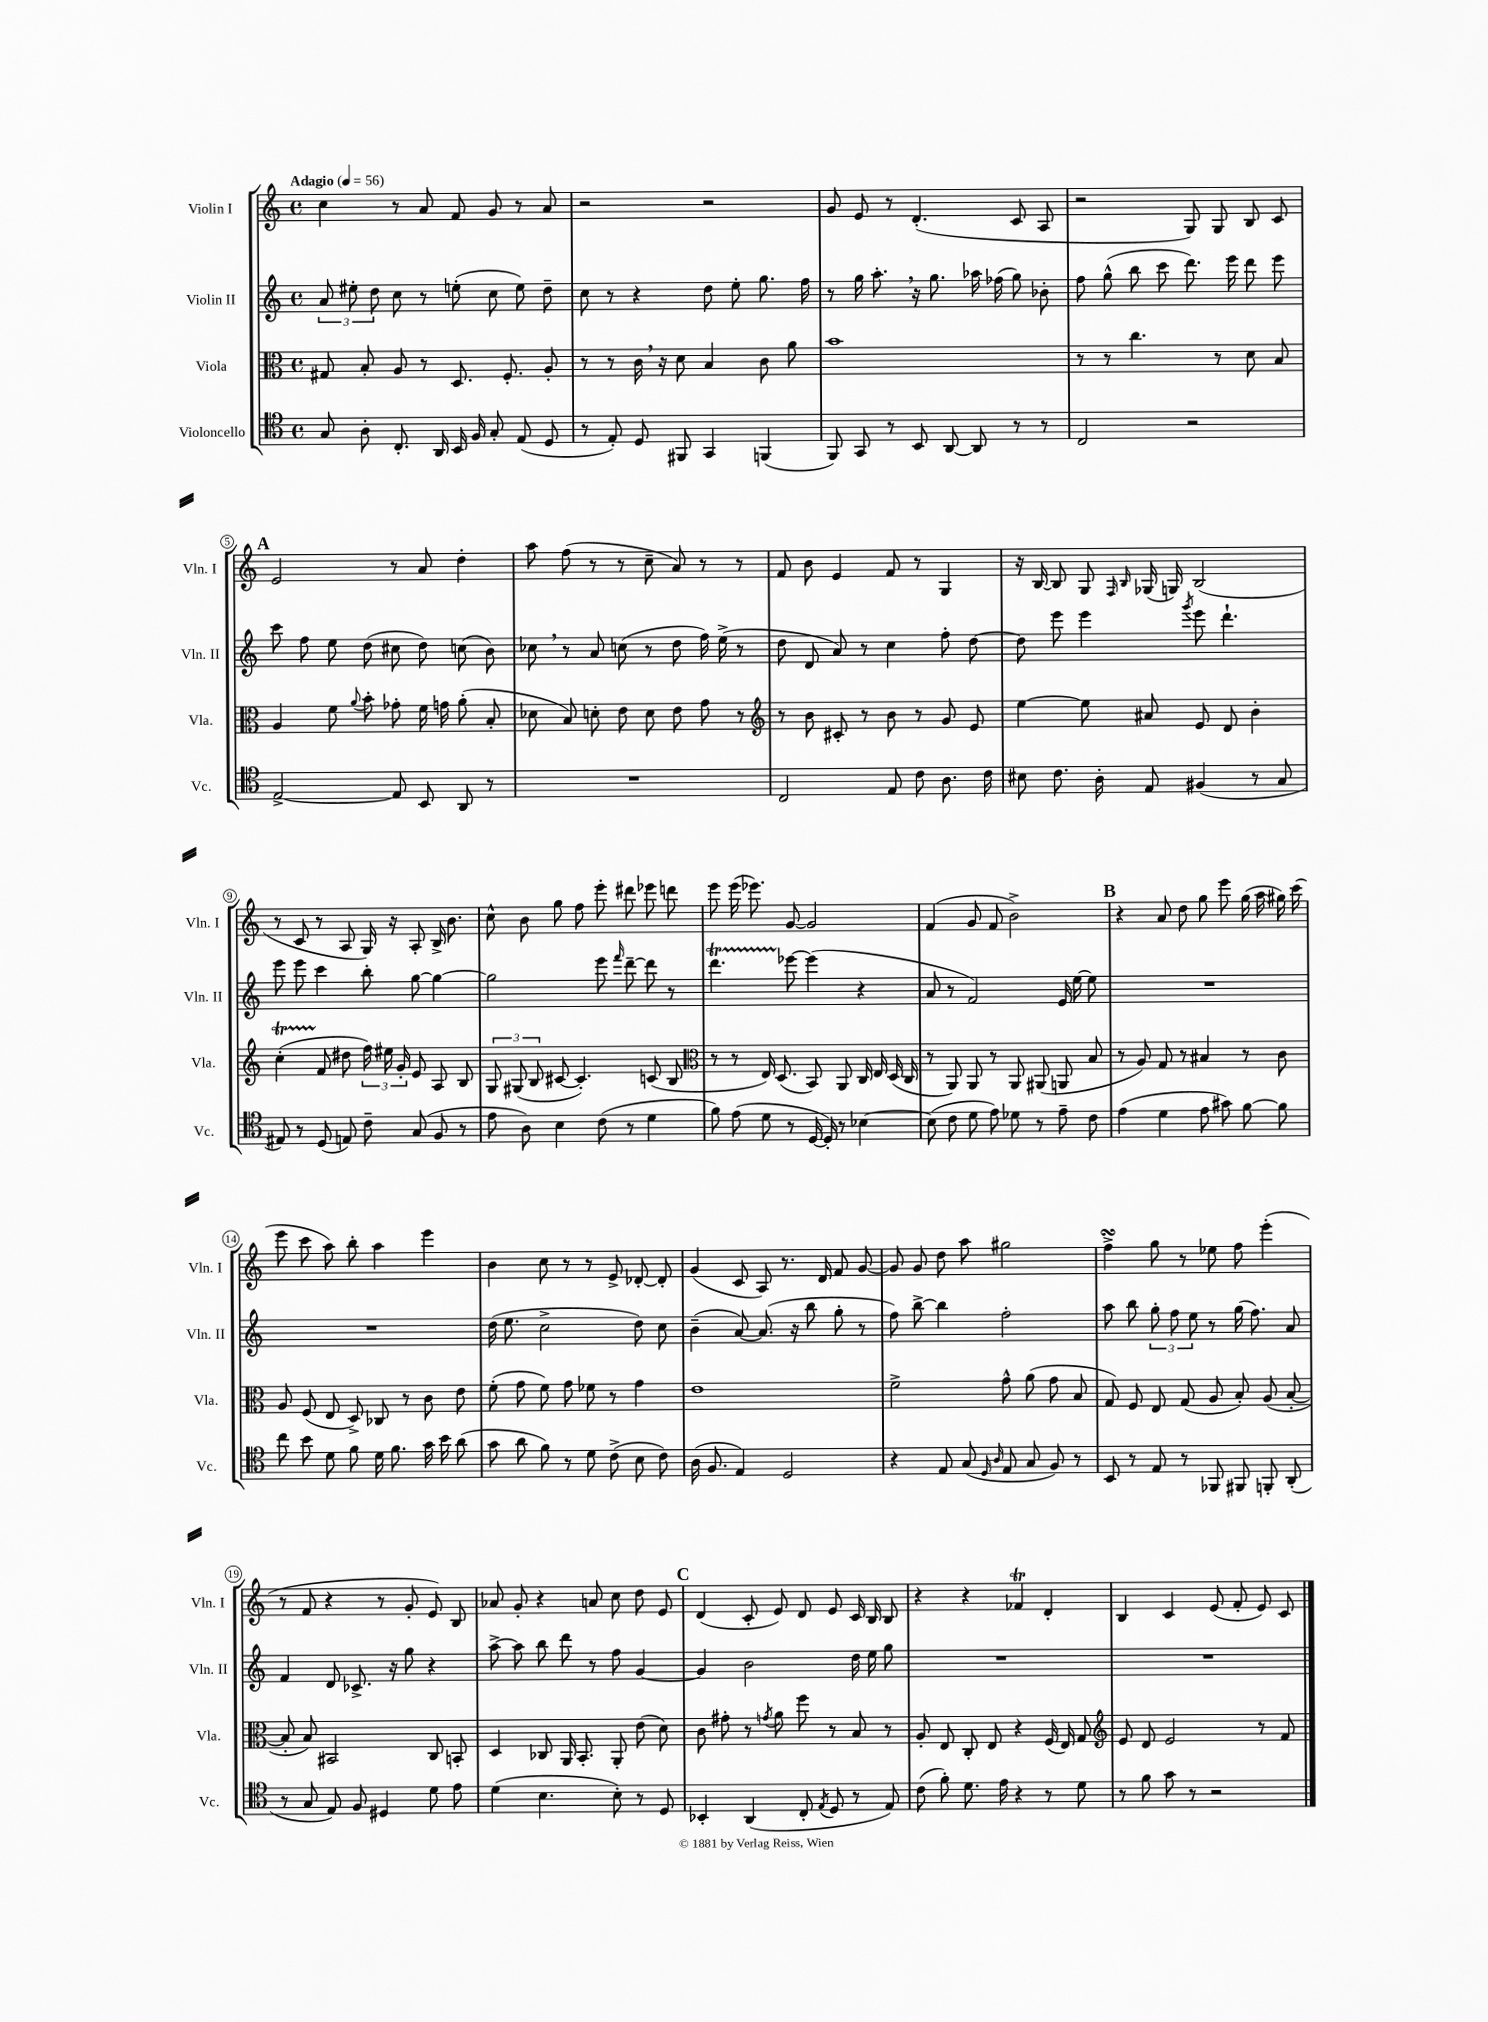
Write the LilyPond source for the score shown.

<<
\new StaffGroup <<
\new Staff = "s0" \with { instrumentName = "Violin I" shortInstrumentName = "Vln. I" } {
    \clef treble \key c \major \defaultTimeSignature \time 4/4 \tempo "Adagio" 4 = 56
    \autoBeamOff c''4 r8 a'8 f'8 g'8 r8 a'8 |
    r2 r2 |
    g'8 e'8 r8 d'4.-.( c'8 a8 |
    r2 g8) g8 b8 c'8 |
    \mark \markup { \bold "A" } e'2 r8 a'8 d''4-. |
    a''8 f''8( r8 r8 c''8-- a'8) r8 r8 |
    f'8 b'8 e'4 f'8 r8 g4 |
    r16 b16~ b8 g8 \grace { f16 b16 } ges16( g16) b2( |
    r8 c'8 r8 a8 g16) r16 a8-. b16-> b'8. |
    c''8-^ b'8 g''8 f''8 e'''8-. dis'''8 ees'''8 d'''8 |
    e'''8 e'''16( ees'''8.) g'8~ g'2 |
    f'4( g'8 f'8 b'2->) |
    \mark \markup { \bold "B" } r4 a'8 d''8 g''8 e'''8 g''16( a''16 gis''16) c'''16( |
    e'''8 c'''8 a''8) b''8-. a''4 e'''4 |
    b'4 c''8 r8 r8 e'8-> des'8~-. des'8-. |
    g'4( c'8 a8) r8. d'16 f'8 g'8~ |
    g'8 g'8 d''8 a''8 gis''2 |
    f''4->\turn g''8 r8 ees''8 f''8 e'''4-.( |
    r8 f'8 r4 r8 g'8-. e'8) b8 |
    aes'8 g'8-. r4 a'8 c''8 d''8 e'8 |
    \mark \markup { \bold "C" } d'4( c'8-. e'8) d'8 e'8 c'16 b16 b8 |
    r4 r4 fes'4\trill d'4-. |
    b4 c'4 e'8( f'8-. e'8) c'8 \bar "|." |
}
\new Staff = "s1" \with { instrumentName = "Violin II" shortInstrumentName = "Vln. II" } {
    \clef treble \key c \major \defaultTimeSignature \time 4/4
    \autoBeamOff \tuplet 3/2 { a'8 eis''8-. d''8 } c''8 r8 e''8-.( c''8 e''8) d''8-- |
    c''8 r8 r4 d''8 e''8-. g''8. f''16 |
    r8 g''16 a''8.-. \breathe r16 g''8. aes''16 fes''16( g''8) bes'8-. |
    f''8 g''8-^( b''8 c'''8 d'''8.) e'''16 d'''8 e'''8 |
    \mark \markup { \bold "A" } c'''8 f''8 e''8 d''8( cis''8 d''8) c''8( b'8) |
    ces''8 \breathe r8 a'8 c''8( r8 d''8 f''16) e''16->( r8 |
    d''8 d'8 a'8) r8 c''4 f''8-. d''8~ |
    d''8 e'''8 e'''4 \acciaccatura { g'''8 } e'''8 d'''4.-! |
    e'''8 e'''8 c'''4 b''8-. g''8~ g''4~ |
    g''2 e'''8 \grace { f'''16 } d'''8~-- d'''8 r8 |
    d'''4.\startTrillSpan ees'''8~\stopTrillSpan ees'''4( r4 |
    a'8 r8 f'2) e'16 e''16~ e''8 |
    \mark \markup { \bold "B" } R1 |
    R1 |
    d''16( e''8. c''2-> d''8) c''8 |
    b'4--( a'8~) a'8.( r16 b''8 g''8-. r8 |
    f''8) b''8~-> b''4 f''2-. |
    a''8 b''8 \tuplet 3/2 { g''8-. f''8 e''8 } r8 g''16( f''8.) a'8 |
    f'4 d'8 ces'8.-> r16 g''8 r4 |
    a''8~-> a''8 b''8 d'''8 r8 f''8 g'4~ |
    \mark \markup { \bold "C" } g'4 b'2 d''16 e''16 g''8 |
    R1 |
    R1 \bar "|." |
}
\new Staff = "s2" \with { instrumentName = "Viola" shortInstrumentName = "Vla." } {
    \clef alto \key c \major \defaultTimeSignature \time 4/4
    \autoBeamOff gis8 b8-. a8 r8 d8. f8.-. a8-. |
    r8 r8 c'16 \breathe r16 d'8 b4 c'8 a'8 |
    b'1 |
    r8 r8 c''4. r8 d'8 b8 |
    \mark \markup { \bold "A" } a4 f'8 \appoggiatura { a'8 } b'8-. ges'8-. f'16 g'16 a'8-.( b8-. |
    des'8 b8) d'8-. e'8 d'8 e'8 g'8 r8 |
    \clef treble r8 b'8 cis'8-. r8 b'8 r8 g'8 e'8 |
    e''4~ e''8 ais'8 e'8 d'8 b'4-. |
    c''4-.\startTrillSpan( f'8\stopTrillSpan dis''8 \tuplet 3/2 { f''16) eis''16 g'16-. } e'8 a8 b8 |
    \tuplet 3/2 { g8 gis8( b8 } cis'8~ cis'4.-.) c'8( b8 |
    \clef alto r8 r8 e16) d8.( b,8) a,8 c16 e16 d16( c16 |
    r8 a,8) a,8 r8 a,8 ais,8( a,8 b8 |
    \mark \markup { \bold "B" } r8 a8) g8 r8 bis4 r8 c'8 |
    a8 f8( e8 d8->) ces8 r8 c'8 e'8 |
    f'8-.( g'8 f'8) g'8 fes'8 r8 g'4 |
    e'1 |
    f'2-> g'8-^ a'8( g'8 b8 |
    g8) f8 e8 g8( a8 b8-.) a8( b8~-. |
    b8-. b8) bis,2 c8 b,8-. |
    d4 ces8 a,16 b,8.-. a,8-. e'8( d'8) |
    \mark \markup { \bold "C" } c'8 gis'8-. r8 \acciaccatura { g'8 } a'8 f''8 r8 b8 r8 |
    a8-. e8 c8-. e8 r4 f16( e16) g8 |
    \clef treble e'8 d'8 e'2 r8 f'8 \bar "|." |
}
\new Staff = "s3" \with { instrumentName = "Violoncello" shortInstrumentName = "Vc." } {
    \clef tenor \key c \major \defaultTimeSignature \time 4/4
    \autoBeamOff g8 a8-. c8.-. a,16 b,16 f16 g8-. e8( d8 |
    r8 e8-.) d8 fis,8 g,4 f,4( |
    f,8) g,8 r8 b,8 a,8~ a,8 r8 r8 |
    c2 r2 |
    \mark \markup { \bold "A" } e2~-> e8 b,8 a,8 r8 |
    R1 |
    c2 e8 c'8 a8. c'16 |
    bis8 c'8. a16-. e8 fis4( r8 g8 |
    eis8) r8 d8( e8) c'8-- g8( f8 r8 |
    e'8 a8) b4 c'8( r8 d'4 |
    f'8) e'8( d'8 r8 d16~ d16-.) r8 bes4~ |
    bes8( c'8 d'8 e'8) des'8 r8 e'8-- c'8 |
    \mark \markup { \bold "B" } e'4( d'4 e'8 gis'8) f'8~ f'8 |
    c''8 b'8 d'8 f'8 d'16 f'8. g'16 b'16 a'8( |
    g'8 a'8 f'8) r8 d'8 c'8->( b8 c'8) |
    a16( f8. e4) d2 |
    r4 e8 g8( \grace { d16 a16 } e8 g8 f8) r8 |
    b,8 r8 e8 r8 fes,8 fis,8 f,8-. a,8-.( |
    r8 g8 e8) f8 dis4 d'8 e'8 |
    d'4( b4. b8-.) r8 d8 |
    \mark \markup { \bold "C" } bes,4-. a,4( c8-. \acciaccatura { e8 } d8 r8 e8) |
    c'8( f'8-.) d'8. e'16 r4 r8 d'8 |
    r8 f'8 g'8 r8 r2 \bar "|." |
}
>>
>>
\layout { \context { \Score \override BarNumber.stencil = #(make-stencil-circler 0.1 0.3 ly:text-interface::print) } }
